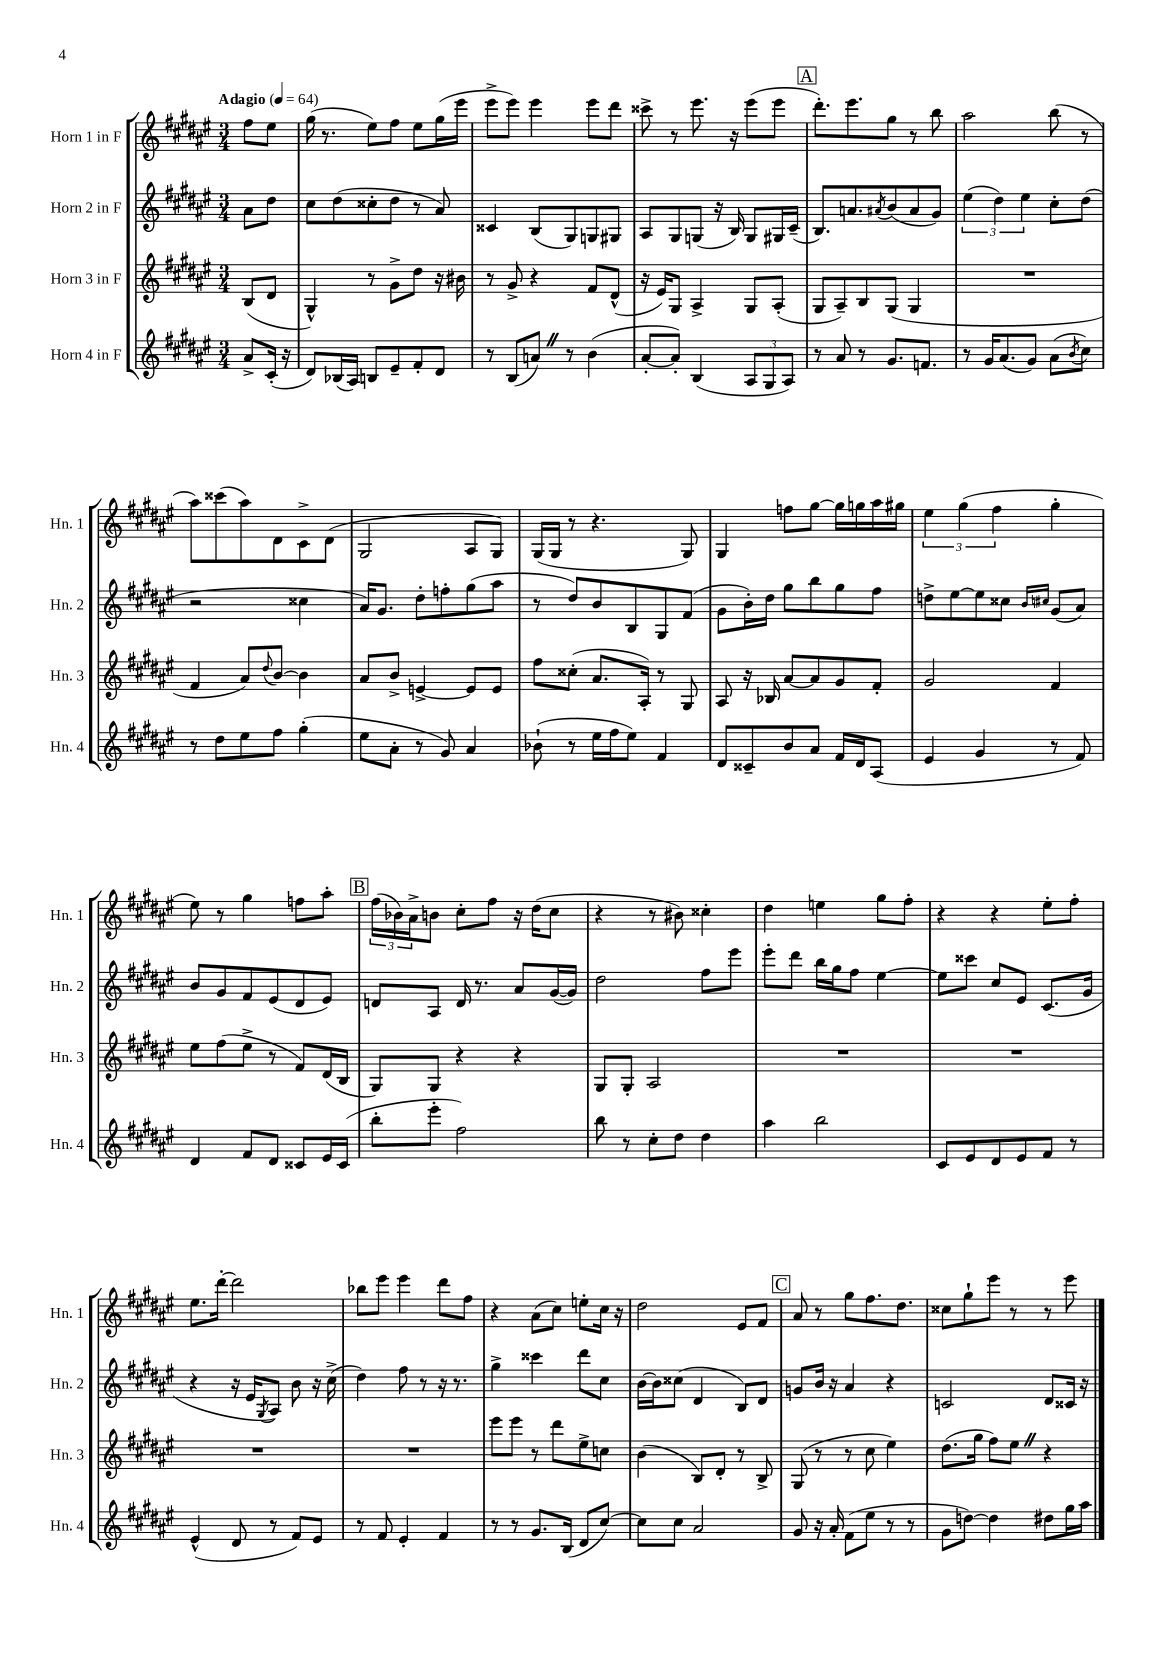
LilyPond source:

<<
\new StaffGroup <<
\new Staff = "s0" \with { instrumentName = "Horn 1 in F" shortInstrumentName = "Hn. 1" } {
    \clef treble \key fis \major \numericTimeSignature \time 3/4 \partial 4 \tempo "Adagio" 4 = 64
    fis''8 eis''8 |
    gis''16( r8. eis''8) fis''8 eis''8 gis''16( eis'''16 |
    eis'''8-> eis'''8) eis'''4 eis'''8 dis'''8 |
    cisis'''8-> r8 eis'''8. r16 eis'''8( eis'''8 |
    \mark \markup { \box "A" } dis'''8.-.) eis'''8. gis''8 r8 b''8 |
    ais''2 b''8( r8 |
    ais''8) cisis'''8( ais''8) dis'8 cis'8-> dis'8( |
    gis2 ais8 gis8) |
    gis16( gis16 r8 r4. gis8) |
    gis4 f''8 gis''8~ gis''16 g''16 ais''16 gis''16 |
    \tuplet 3/2 { eis''4 gis''4( fis''4 } gis''4-. |
    eis''8) r8 gis''4 f''8 ais''8-. |
    \mark \markup { \box "B" } \tuplet 3/2 { fis''16( bes'16) ais'16-> } b'8 cis''8-. fis''8 r16 dis''16( cis''8 |
    r4 r8 bis'8) cisis''4-. |
    dis''4 e''4 gis''8 fis''8-. |
    r4 r4 eis''8-. fis''8-. |
    eis''8. dis'''16~-. dis'''2 |
    bes''8 eis'''8 eis'''4 dis'''8 fis''8 |
    r4 ais'8( cis''8) e''8-. cis''16 r16 |
    dis''2 eis'8 fis'8 |
    \mark \markup { \box "C" } ais'8 r8 gis''8 fis''8. dis''8. |
    cisis''8 gis''8-! eis'''8 r8 r8 eis'''8 \bar "|." |
}
\new Staff = "s1" \with { instrumentName = "Horn 2 in F" shortInstrumentName = "Hn. 2" } {
    \clef treble \key fis \major \numericTimeSignature \time 3/4 \partial 4
    ais'8 dis''8 |
    cis''8 dis''8( cisis''8-. dis''8 r8 ais'8) |
    cisis'4 b8( gis8) g8 gis8 |
    ais8 gis8 g8( r16 b16) g8 gis16 cis'16--( |
    \mark \markup { \box "A" } b8.) a'8. \acciaccatura { ais'8 } b'8( ais'8 gis'8) |
    \tuplet 3/2 { eis''4( dis''4) eis''4 } cis''8-. dis''8( |
    r2 cisis''4 |
    ais'16) gis'8. dis''8-. f''8-. gis''8( ais''8 |
    r8 dis''8) b'8 b8 gis8 fis'8( |
    gis'8 b'16-.) dis''16 gis''8 b''8 gis''8 fis''8 |
    d''8-> eis''8~ eis''8 cisis''8 \grace { b'16 cis''16 } gis'8( ais'8) |
    b'8 gis'8 fis'8 eis'8( dis'8 eis'8) |
    \mark \markup { \box "B" } d'8 ais8 d'16 r8. ais'8 gis'16~( gis'16) |
    dis''2 fis''8 eis'''8 |
    eis'''8-. dis'''8 b''16 gis''16 fis''8 eis''4~ |
    eis''8 cisis'''8 cis''8 eis'8 cis'8.( gis'16 |
    r4 r16 eis'16 \acciaccatura { gis8 } ais8) b'8 r16 cis''16->( |
    dis''4) fis''8 r8 r16 r8. |
    gis''4-> cisis'''4 dis'''8 cis''8 |
    b'16~ b'16 cisis''8( dis'4 b8) dis'8 |
    \mark \markup { \box "C" } g'8 b'16 r16 ais'4 r4 |
    c'2 dis'8 cisis'16 r16 \bar "|." |
}
\new Staff = "s2" \with { instrumentName = "Horn 3 in F" shortInstrumentName = "Hn. 3" } {
    \clef treble \key fis \major \numericTimeSignature \time 3/4 \partial 4
    b8( dis'8 |
    gis4-^) r8 gis'8-> dis''8 r16 bis'16 |
    r8 gis'8-> r4 fis'8 dis'8-^( |
    r16 eis'16) gis8 ais4-> gis8 ais8-.( |
    \mark \markup { \box "A" } gis8 ais8--) b8 gis8( gis4 |
    R2. |
    fis'4 ais'8) \appoggiatura { dis''8 } b'8~ b'4 |
    ais'8 b'8-> e'4~-> e'8 e'8 |
    fis''8 cisis''8-.( ais'8. ais16-.) r8 gis8 |
    ais8 r16 bes16 ais'8~ ais'8 gis'8 fis'8-. |
    gis'2 fis'4 |
    eis''8 fis''8( eis''8-> r8 fis'8) dis'16( b16 |
    \mark \markup { \box "B" } gis8) gis8 r4 r4 |
    gis8 gis8-. ais2 |
    R2. |
    R2. |
    R2. |
    R2. |
    eis'''8 eis'''8 r8 dis'''8 eis''8-> c''8 |
    b'4( b8) dis'8-. r8 b8-> |
    \mark \markup { \box "C" } gis8( r8 r8 cis''8 eis''4) |
    dis''8.( gis''16 fis''8) eis''8 \once \override BreathingSign.text = \markup { \musicglyph "scripts.caesura.straight" } \breathe r4 \bar "|." |
}
\new Staff = "s3" \with { instrumentName = "Horn 4 in F" shortInstrumentName = "Hn. 4" } {
    \clef treble \key fis \major \numericTimeSignature \time 3/4 \partial 4
    ais'8-> cis'16-.( r16 |
    dis'8) bes16( ais16) b8 eis'8-- fis'8-. dis'8 |
    r8 b8( a'8) \once \override BreathingSign.text = \markup { \musicglyph "scripts.caesura.straight" } \breathe r8 b'4( |
    ais'8~-. ais'8-.) b4( \tuplet 3/2 { ais8 gis8 ais8) } |
    \mark \markup { \box "A" } r8 ais'8 r8 gis'8. f'8. |
    r8 gis'16 ais'8.( gis'8) ais'8( \acciaccatura { b'8 } cis''8) |
    r8 dis''8 eis''8 fis''8 gis''4-.( |
    eis''8 ais'8-. r8 gis'8) ais'4 |
    bes'8-!( r8 eis''16 fis''16 eis''8) fis'4 |
    dis'8 cisis'8-- b'8 ais'8 fis'16 dis'16 ais8( |
    eis'4 gis'4 r8 fis'8) |
    dis'4 fis'8 dis'8 cisis'8 eis'16 cisis'16( |
    \mark \markup { \box "B" } b''8-. eis'''8-. fis''2) |
    b''8 r8 cis''8-. dis''8 dis''4 |
    ais''4 b''2 |
    cis'8 eis'8 dis'8 eis'8 fis'8 r8 |
    eis'4-^( dis'8 r8 fis'8) eis'8 |
    r8 fis'8 eis'4-. fis'4 |
    r8 r8 gis'8. b16( dis'8 cis''8~) |
    cis''8 cis''8 ais'2 |
    \mark \markup { \box "C" } gis'8 r16 ais'16-. fis'8( eis''8 r8 r8 |
    gis'8 d''8~) d''4 dis''8 gis''16 ais''16 \bar "|." |
}
>>
>>
\layout { \context { \Score \remove "Bar_number_engraver" } }
